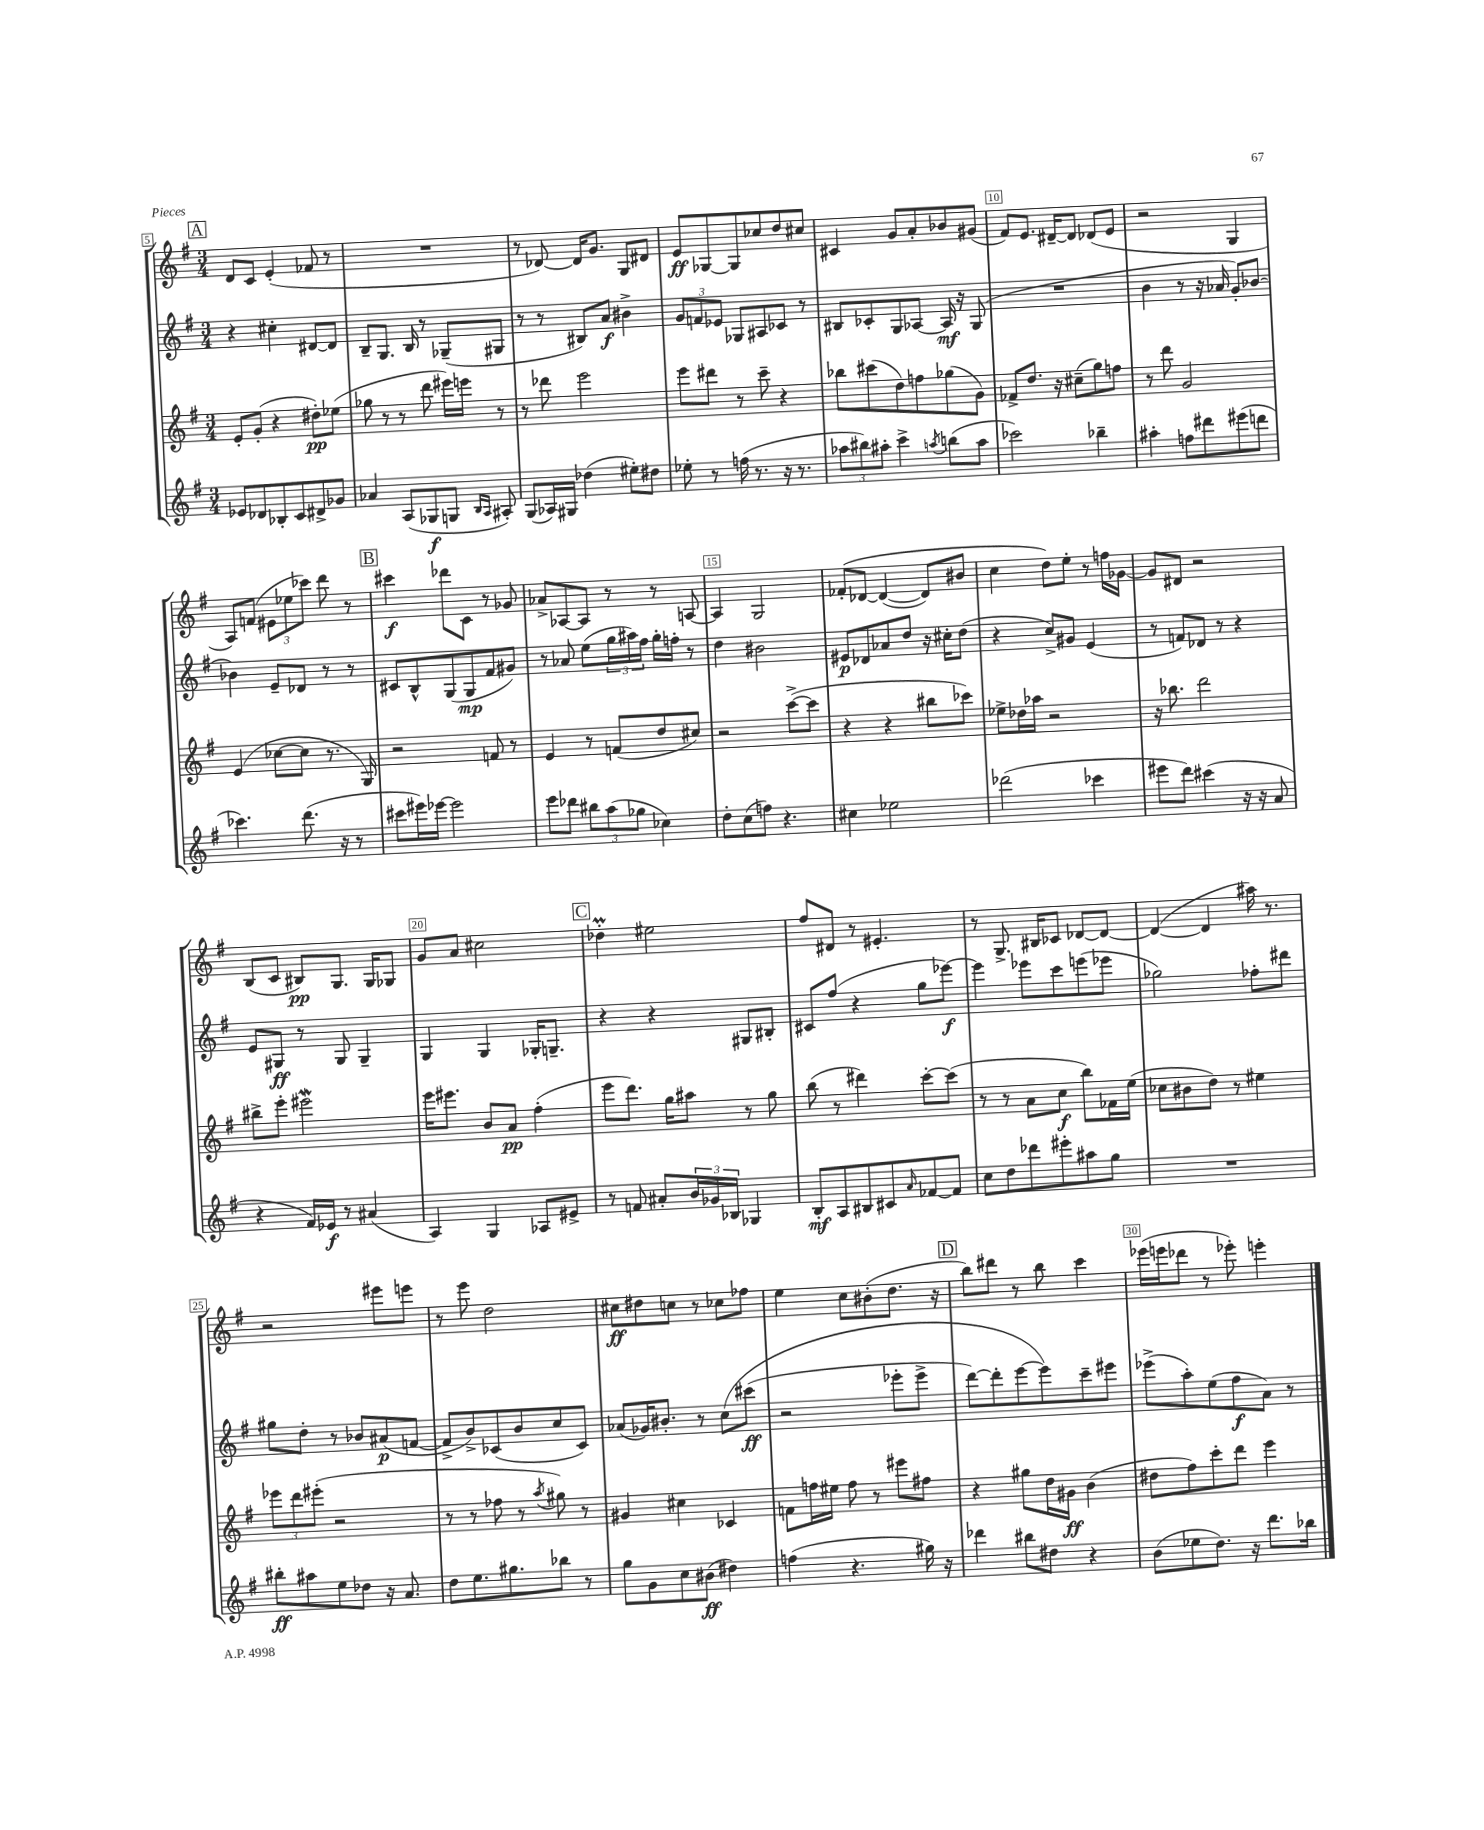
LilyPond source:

<<
\new StaffGroup <<
\new Staff = "s0" {
    \clef treble \key g \major \numericTimeSignature \time 3/4
    \mark \markup { \box "A" } d'8 c'8 e'4-.( fes'8 r8 |
    R2. |
    r8 des'8~) des'16 g'8. g8 dis'8 |
    e'8\ff ges8~ ges8 ces''8 d''8 cis''8 |
    cis'4 g'8 a'8-. bes'8 gis'8( |
    fis'8) e'8. dis'16~-- dis'8 des'8( e'8 |
    r2 g4 |
    a8) f'8( \tuplet 3/2 { eis'8 ees''8 ces'''8) } d'''8 r8 |
    \mark \markup { \box "B" } cis'''4\f des'''8 c'8 r8 ges'8 |
    aes'8-> aes8~ aes8 r8 r8 a8~ |
    a4 g2 |
    fes'8-.\( des'8~ des'4~( des'8) bis'8 |
    c''4 d''8\) e''8-. r8 f''16 ges'16~ |
    ges'8 dis'8 r2 |
    b8( c'8 bis8\pp) g8. g16 ges8 |
    g'8 a'8 cis''2 |
    \mark \markup { \box "C" } des''4-.\prall eis''2 |
    fis''8 dis'8 r8 eis'4.-. |
    r8 g8.-> bis16 ces'8 des'8~ des'8~ |
    des'4~( des'4 ais''16) r8. |
    r2 eis'''8 e'''8 |
    r8 e'''8 d''2 |
    cis''8\ff dis''8 c''8 r8 ces''8 fes''8 |
    e''4 c''8 bis'8-.( d''8. r16 |
    \mark \markup { \box "D" } b''8) dis'''8 r8 b''8 c'''4 |
    ees'''16( e'''16 des'''8 r8 ees'''8-.) e'''4-. \bar "|." |
}
\new Staff = "s1" {
    \clef treble \key g \major \numericTimeSignature \time 3/4
    \mark \markup { \box "A" } r4 cis''4-. dis'8~ dis'8 |
    b8-- g8. b16 r8 ges8--( gis8 |
    r8 r8 bis8) a'8\f bis'4-> |
    \tuplet 3/2 { g'8 f'8 ees'8 } ges8 ais8 ces'8 r8 |
    bis8 ces'8-. g8 aes8~ aes16\mf r16 g8( |
    R2. |
    b'4 r8 r16 aes'16 g'8-.) bes'8~ |
    bes'4 e'8-- des'8 r8 r8 |
    \mark \markup { \box "B" } cis'8 b8-^ g8( g8\mp fis'8 gis'8) |
    r8 aes'8 e''8( \tuplet 3/2 { g''16 ais''16) fis''16 } g''16-. f''16-. r8 |
    d''4 bis'2 |
    eis'8\p des'8 aes'8 d''8 r16 cis''16-. d''8( |
    r4 c''8->) gis'8 e'4( |
    r8 f'8) des'8 r8 r4 |
    e'8 gis8\ff r8 gis8 gis4-- |
    g4 g4 ges16-. g8.-- |
    \mark \markup { \box "C" } r4 r4 gis8 bis8-. |
    cis'8 fis''8( r4 g''8 ees'''8~\f) |
    ees'''4 ees'''8 c'''8 e'''8( ees'''8 |
    ges''2) fes''8-. dis'''8 |
    gis''8 d''8-. r8 bes'8 ais'8\p( f'8~ |
    f'8-> b'8->) ces'8( b'8 c''8 ces'8) |
    aes'8( ges'16) bis'8.-. r8 c''8\( cis'''8\ff( |
    r2 ees'''8-. ees'''8-> |
    \mark \markup { \box "D" } d'''8~) d'''8-. e'''8~ e'''8\) c'''8-- eis'''8 |
    ees'''8->( a''8-.) e''8( fis''8\f a'8) r8 \bar "|." |
}
\new Staff = "s2" {
    \clef treble \key g \major \numericTimeSignature \time 3/4
    \mark \markup { \box "A" } e'8-. g'8-.( r4 dis''8-.\pp) ees''8( |
    ges''8 r8 r8 d'''8 eis'''16) e'''16 r8 |
    r8 des'''8 e'''2 |
    e'''8 dis'''8 r8 c'''8-- r4 |
    bes''8 cis'''8( d''8) f''8 ges''8( g'8) |
    fes'8-> d''8. r16 cis''8--( g''8) f''8 |
    r8 d'''8 g'2 |
    e'4( ces''8~ ces''8 r8. g16) |
    \mark \markup { \box "B" } r2 f'8 r8 |
    e'4 r8 f'8( d''8 cis''8) |
    r2 c'''8~->( c'''8 |
    r4 r4 bis''8 ces'''8) |
    ees''8-> des''16 aes''16 r2 |
    r16 bes''8. d'''2 |
    bis''8-> e'''8-. eis'''2\mordent |
    e'''16 eis'''8. b'8 a'8\pp fis''4-.( |
    \mark \markup { \box "C" } e'''8 d'''8.) g''16 ais''8 r8 g''8 |
    b''8( r8 dis'''4) c'''8~-. c'''8( |
    r8 r8 a'8 c''8\f b''8) fes'16 e''16( |
    ces''8 bis'8 d''8) r8 eis''4 |
    \tuplet 3/2 { ees'''8 d'''8 eis'''8-.( } r2 |
    r8 r8 fes''8 r8 \acciaccatura { a''8 } gis''8) r8 |
    gis'4 cis''4 ces'4 |
    f'8 f''16 eis''16 f''8 r8 eis'''8 fis''8 |
    \mark \markup { \box "D" } r4 gis''8 d''16 gis'16\ff b'4( |
    dis''8 fis''8) c'''8-. d'''8 e'''4 \bar "|." |
}
\new Staff = "s3" {
    \clef treble \key g \major \numericTimeSignature \time 3/4
    \mark \markup { \box "A" } ees'8 des'8 bes8-. c'8 dis'8-> ges'8 |
    aes'4 a8( ges8\f g8 \grace { b16 a16 } ais8-.) |
    g8( aes16) gis16 des''4( eis''8-.) dis''8 |
    ees''8-. r8 f''16( r8. r16 r8. |
    \tuplet 3/2 { aes''8 bis''8) ais''8-. } c'''4-> \acciaccatura { a''8 } b''8( a''8 |
    ces'''2) bes''4-- |
    ais''4-. f''8 dis'''8 eis'''8( d'''8 |
    ces'''4.) d'''8.( r16 r8 |
    \mark \markup { \box "B" } cis'''8 eis'''16) ees'''16~ ees'''2 |
    e'''8 des'''8 \tuplet 3/2 { bis''8 a''8( ges''8 } ces''4) |
    d''8-. c''8( f''8) r4. |
    cis''4 ees''2 |
    des'''2( ces'''4 |
    eis'''8 d'''8) cis'''4( r16 r16 a'8 |
    r4 fis'16) ees'16\f r8 ais'4( |
    a4) g4 aes8 eis'8-> |
    \mark \markup { \box "C" } r8 f'8 ais'8-. \tuplet 3/2 { b'16 ges'16 bes16 } ges4 |
    b8-.\mf a8 bis8 cis'8 \grace { a'16 } fes'8~ fes'8 |
    c''8 d''8 des'''8 eis'''8-. ais''8 g''8 |
    R2. |
    bis''8-.\ff ais''8 e''8 des''8 r16 a'8. |
    d''8 e''8. gis''8. bes''8 r8 |
    g''8 g'8 c''8 bis'8\ff( dis''4) |
    f''4( r4. gis''16) r16 |
    \mark \markup { \box "D" } des'''4 bis''8 dis''8 r4 |
    b'8( ees''8 d''8.) r16 d'''8. bes''16 \bar "|." |
}
>>
>>
\layout { \context { \Score currentBarNumber = #5 \override BarNumber.break-visibility = ##(#f #t #t) barNumberVisibility = #(every-nth-bar-number-visible 5) \override BarNumber.stencil = #(make-stencil-boxer 0.1 0.3 ly:text-interface::print) } }
